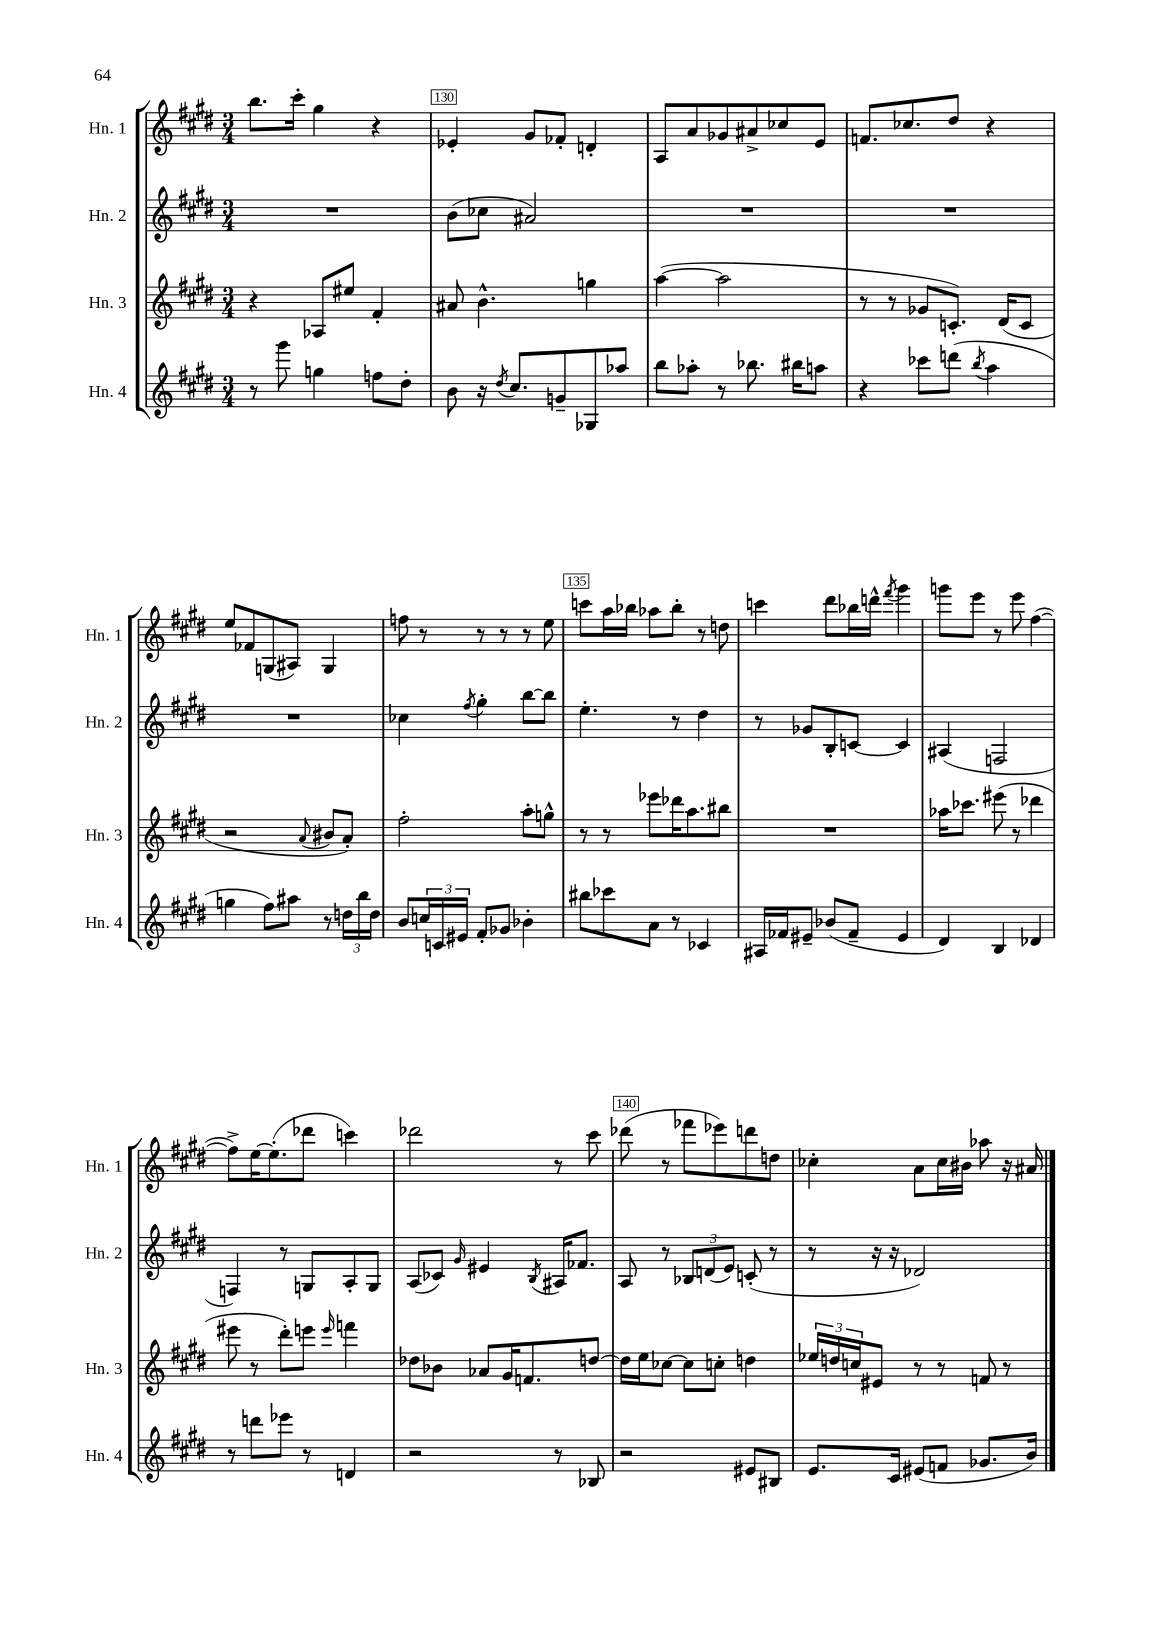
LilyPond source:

<<
\new StaffGroup <<
\new Staff = "s0" \with { instrumentName = "Hn. 1" shortInstrumentName = "Hn. 1" } {
    \clef treble \key e \major \numericTimeSignature \time 3/4
    b''8. cis'''16-. gis''4 r4 |
    ees'4-. gis'8 fes'8-. d'4-. |
    a8 a'8 ges'8 ais'8-> ces''8 e'8 |
    f'8. ces''8. dis''8 r4 |
    e''8 fes'8 g8( ais8) g4 |
    f''8 r8 r8 r8 r8 e''8 |
    c'''8 a''16 bes''16 aes''8 bes''8-. r8 d''8 |
    c'''4 dis'''8 bes''16 d'''16-^ \acciaccatura { fis'''8 } gis'''4 |
    g'''8 e'''8 r8 e'''8 fis''4~( |
    fis''8->) e''16~ e''8.-.( des'''8 c'''4) |
    des'''2 r8 cis'''8 |
    des'''8( r8 fes'''8 ees'''8) d'''8 d''8 |
    ces''4-. a'8 ces''16 bis'16 aes''8 r16 ais'16 \bar "|." |
}
\new Staff = "s1" \with { instrumentName = "Hn. 2" shortInstrumentName = "Hn. 2" } {
    \clef treble \key e \major \numericTimeSignature \time 3/4
    R2. |
    b'8( ces''8 ais'2) |
    R2. |
    R2. |
    R2. |
    ces''4 \acciaccatura { fis''8 } gis''4-. b''8~ b''8 |
    e''4.-. r8 dis''4 |
    r8 ges'8 b8-. c'8~ c'4 |
    ais4( f2 |
    f4) r8 g8 a8-. g8 |
    a8( ces'8) \grace { gis'16 } eis'4 \acciaccatura { b8 } ais16 fes'8. |
    a8 r8 \tuplet 3/2 { bes8 d'8( e'8) } c'8-.( r8 |
    r8 r16 r16 des'2) \bar "|." |
}
\new Staff = "s2" \with { instrumentName = "Hn. 3" shortInstrumentName = "Hn. 3" } {
    \clef treble \key e \major \numericTimeSignature \time 3/4
    r4 aes8 eis''8 fis'4-. |
    ais'8 b'4.-^ g''4 |
    a''4~( a''2 |
    r8 r8 ges'8 c'8.-.) dis'16( c'8 |
    r2 \appoggiatura { a'8 } bis'8 a'8-.) |
    fis''2-. a''8-. g''8-^ |
    r8 r8 ees'''8 des'''16 a''8. bis''8 |
    R2. |
    aes''16 ces'''8. eis'''8( r8 des'''4 |
    eis'''8 r8 dis'''8-.) e'''8 \grace { e'''16 } f'''4 |
    des''8 bes'8 aes'8 gis'16 f'8. d''8~ |
    d''16 e''16 ces''8~ ces''8 c''8-. d''4 |
    \tuplet 3/2 { ees''16 d''16 c''16 } eis'8 r8 r8 f'8 r8 \bar "|." |
}
\new Staff = "s3" \with { instrumentName = "Hn. 4" shortInstrumentName = "Hn. 4" } {
    \clef treble \key e \major \numericTimeSignature \time 3/4
    r8 gis'''8 g''4 f''8 dis''8-. |
    b'8 r16 \acciaccatura { dis''8 } cis''8. g'8-- ges8 aes''8 |
    b''8 aes''8-. r8 bes''8. bis''16 a''8 |
    r4 ces'''8 d'''8( \acciaccatura { b''8 } a''4 |
    g''4 fis''8) ais''8 r8 \tuplet 3/2 { d''16 b''16 d''16 } |
    b'8 \tuplet 3/2 { c''16 c'16 eis'16 } fis'8-. ges'8 bes'4-. |
    bis''8 ces'''8 a'8 r8 ces'4 |
    ais16 fes'16 eis'8-- bes'8( fes'8-- eis'4 |
    dis'4) b4 des'4 |
    r8 d'''8 ees'''8 r8 d'4 |
    r2 r8 bes8 |
    r2 eis'8 bis8 |
    e'8. cis'16 eis'8( f'8 ges'8. b'16) \bar "|." |
}
>>
>>
\layout { \context { \Score currentBarNumber = #129 \override BarNumber.break-visibility = ##(#f #t #t) barNumberVisibility = #(every-nth-bar-number-visible 5) \override BarNumber.stencil = #(make-stencil-boxer 0.1 0.3 ly:text-interface::print) } }
